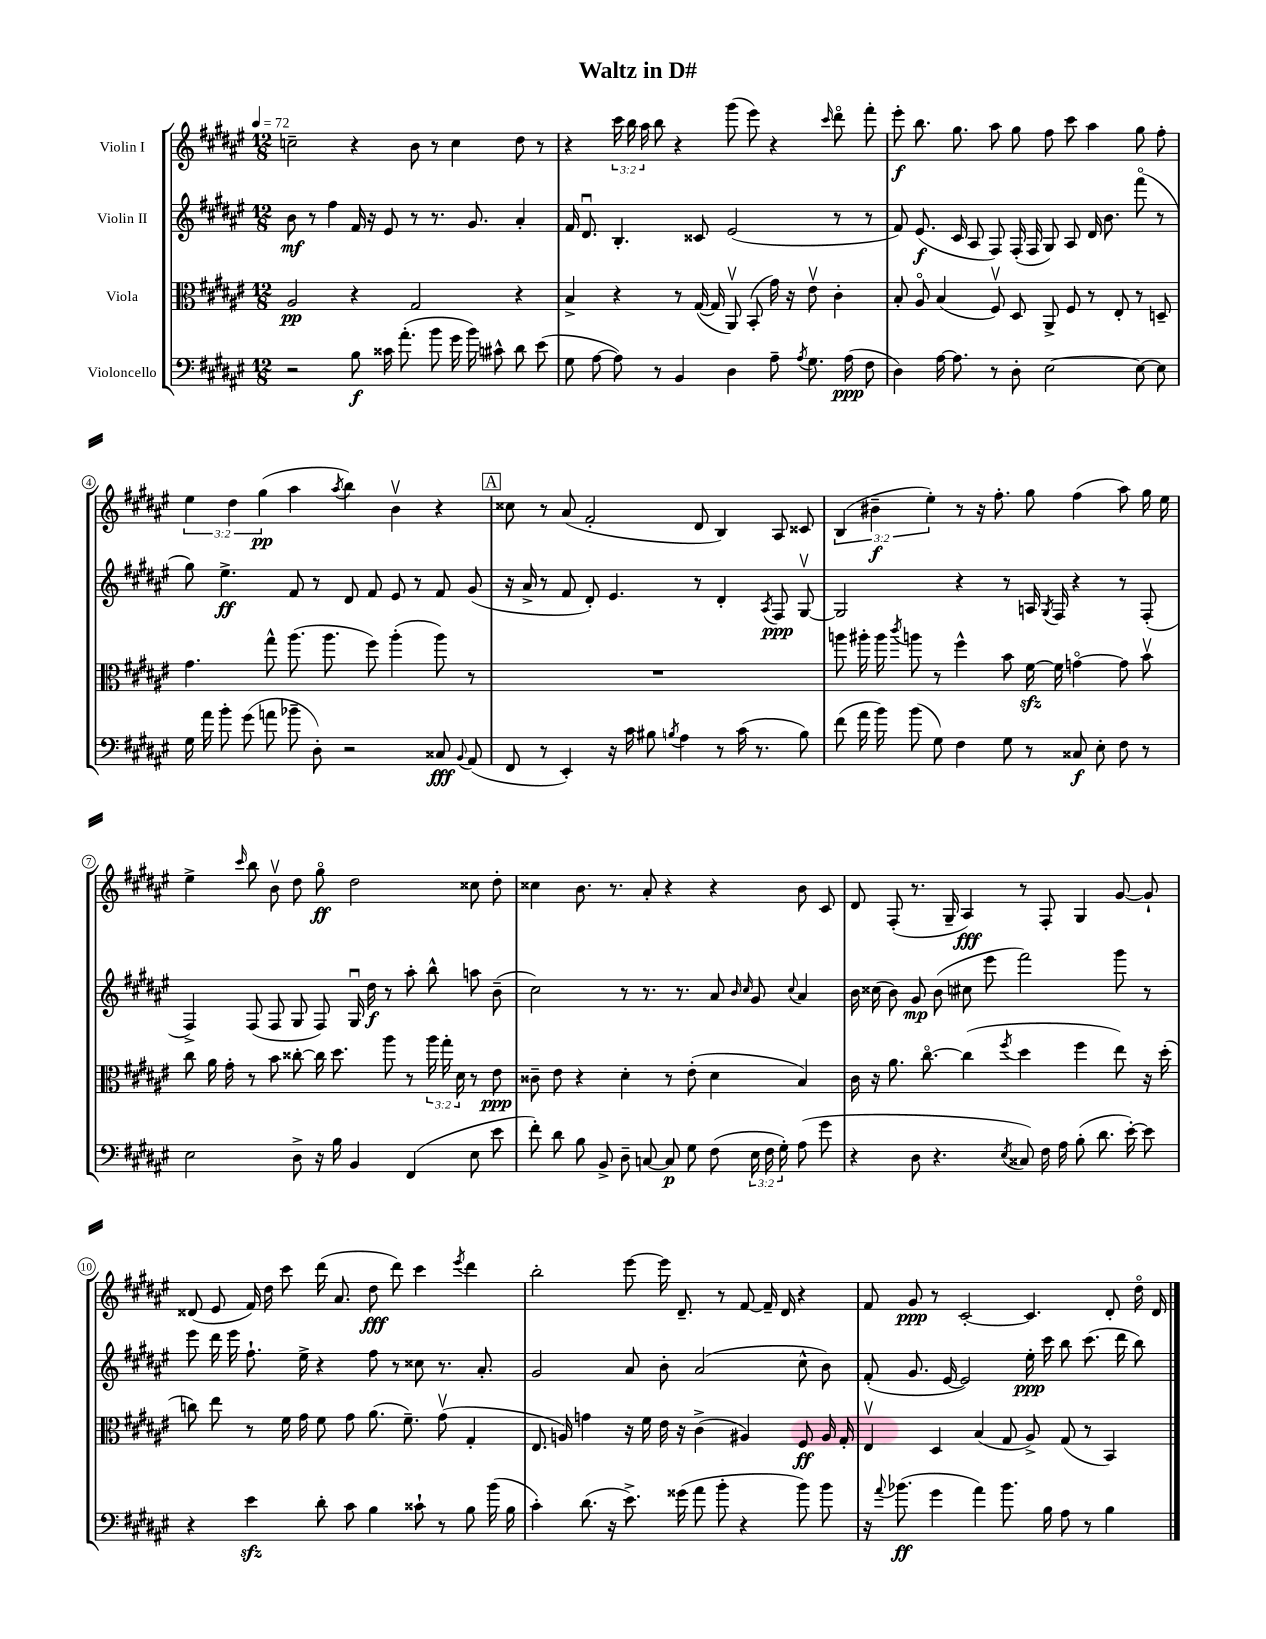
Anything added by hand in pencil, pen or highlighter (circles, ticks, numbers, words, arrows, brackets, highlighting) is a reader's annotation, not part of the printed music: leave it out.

**kern	**kern	**kern	**kern
*staff4	*staff3	*staff2	*staff1
*clefF4	*clefC3	*clefG2	*clefG2
*k[f#c#g#d#a#e#]	*k[f#c#g#d#a#e#]	*k[f#c#g#d#a#e#]	*k[f#c#g#d#a#e#]
*M12/8	*M12/8	*M12/8	*M12/8
*MM72	*MM72	*MM72	*MM72
2r	2A#/	8b\	2cc~\
.	.	8r	.
.	.	4ff#\	.
8B\	4r	16f#/	4r
.	.	16r	.
16c##\	.	8e#/	.
(8.a#'\	.	.	.
.	2G#/	8r	8b\
8b\	.	8.r	8r
16g#\	.	.	4cc\
16b\)	.	8.g#/	.
8c#^^\	.	.	.
8d#\	4r	4a#'/	8dd#\
(8e#\	.	.	8r
=	=	=	=
8G#\	4B^/	16f#/	4r
.	.	8.d#u/	.
[8A#\	.	.	.
8A#\])	4r	4.B'/	24ccc#\
.	.	.	24bb\
.	.	.	24aa#\
8r	.	.	8bb\
4BB/	8r	.	4r
.	([16G#/	8c##/	.
.	16G#/]	.	.
4D#\	8AA#v/)	(2e#/	(8ggg#\
.	(8BB'/	.	8eee#\)
8A#~\	16g#\)	.	4r
.	16r	.	.
8qA#/	.	.	.
8.G#\	8e#v\	.	.
.	.	.	16qqccc#/
.	4c#'\	8r	8ddd#o\
(16A#\	.	.	.
8F#\	.	8r	8fff#'\
=	=	=	=
4D#\)	8B'/	8f#/)	8eee#'\
.	8A#o/	(8.e#/	8.bb\
[16A#\	(4B/	.	.
8.A#\]	.	16c#/	8.gg#\
.	.	8A#/	.
8r	8F#v/)	8F#/)	8aa#\
8D#'\	8D#/	(16F#'/	8gg#\
.	.	16F#/	.
[2E#\	8AA#^/	8G#/)	8ff#\
.	8F#/	8A#/	8ccc#\
.	8r	16d#/	4aa#\
.	.	8.b\	.
.	8E#'/	.	.
8E#\_	8r	(8fff#o\	8gg#\
8E#\]	8D~/	8r	8ff#'\
=	=	=	=
16G#\	4.g#\	8gg#\)	6ee#\
16a#\	.	.	.
8b'\	.	4.ee#^\	.
.	.	.	6dd#\
(8g#\	.	.	.
.	.	.	(6gg#\
8a\	8gg#^^\	.	.
8b-~\	(8.aa#\	8f#/	4aa#\
8D#'\)	.	8r	.
.	8.aa#\	.	.
.	.	.	8qaa#/
2r	.	8d#/	4bb\)
.	8ff#\)	8f#/	.
.	(4aa#'\	8e#/	4bv\
.	.	8r	.
8C##/	8aa#\)	8f#/	4r
8qqBB/	.	.	.
(8AA#/	8r	(8g#/	.
=	=	=	=
8FF#/	1.r	16r	8cc##\
.	.	16a#^/	.
8r	.	8r	8r
4EE#'/)	.	8f#/	(8a#/
.	.	8d#'/)	2f#'/
16r	.	4.e#/	.
16c#\	.	.	.
8B#\	.	.	.
8qB/	.	.	.
4A#\	.	.	.
.	.	8r	8d#/
8r	.	4d#'/	4B/)
(16c#\	.	.	.
8.r	.	.	.
.	.	8qA#/	.
.	.	8F#/	8A#/
8B\)	.	[8G#v/	8c##/
=	=	=	=
(8f#\	8aa\	2G#/]	(6B/
16a#\	16aa#'\	.	.
.	.	.	6b#~\
16b\)	16aa#\	.	.
.	8qccc#/	.	.
(8b\	8aa\	.	.
.	.	.	6ee#'\)
8G#\)	8r	.	.
4F#\	4ff#^^\	4r	8r
.	.	.	16r
.	.	.	8.ff#'\
8G#\	8b\	8r	.
8r	[16f#\	16A/	8gg#\
.	.	8qG#/	.
.	16f#\]	16F#/	.
8C##/	[4go\	4r	(4ff#\
8E#'\	.	.	.
8F#\	8g\]	8r	8aa#\)
8r	8bv\	(8F#'/	16gg#\
.	.	.	16ee#\
=	=	=	=
2E#\	8cc#\	4F#^/)	4ee#^\
.	16a#\	.	.
.	16g#'\	.	.
.	.	.	16qqccc#/
.	8r	(8F#/	8bb\
.	8b\	8F#/	8bv\
8D#^\	[8cc##'\	8G#/	8dd#\
16r	16cc##\]	8F#/)	8gg#o\
16B\	8.dd#\	.	.
4BB/	.	16G#u/	2dd#\
.	.	16dd#\	.
.	8aa#\	8r	.
(4FF#/	8r	8aa#'\	.
.	24aa#\	8bb^^\	.
.	24gg#'\	.	.
.	24d#\	.	.
8E#\	8r	8aa\	8cc##\
8e#\	8e#\	(8b~\	8dd#'\
=	=	=	=
8f#'\)	8c##~\	2cc#\)	4cc##\
8d#\	8e#\	.	.
8B\	4r	.	8.b\
8BB^/	.	.	.
.	.	.	8.r
8D#~\	4d#'\	8r	.
[8C/	.	8.r	8a#'/
8C/]	8r	.	4r
.	.	8.r	.
8G#\	(8e#'\	.	.
(8F#\	4d#\	8a#/	4r
.	.	16qqb/	.
.	.	16qqcc#/	.
24E#\	.	8g#/	.
24F#\	.	.	.
24G#'\)	.	.	.
.	.	8qqcc#/	.
(8A#\	4B/)	4a#/	8b\
8g#\	.	.	8c#/
=	=	=	=
4r	16c#\	16b\	8d#/
.	16r	(16cc##\	.
.	8.a#\	8b\)	(8F#'/
8D#\	.	8g#/	8.r
.	[8.cc#o\	.	.
4.r	.	(8b\	.
.	.	.	16G#~/
.	(4cc#\]	8cc#\	4A#/)
.	.	8eee#\	.
8qE#/	8qff#/	.	.
8C##/)	4dd#\	2fff#\)	8r
16F#\	.	.	8F#'/
16A#\	.	.	.
(8B'\	4ff#\	.	4G#/
8.d#\	.	.	.
.	8ee#\)	8ggg#\	[8g#/
[16e#'\)	.	.	.
8e#\]	16r	8r	8g#`/]
.	(16dd#'\	.	.
=	=	=	=
4r	8cc\)	8eee#\	(8d##/
.	8ee#\	16ddd#\	8e#/
.	.	16eee#\	.
4e#\	8r	8.ff#`\	16f#/)
.	.	.	16dd#\
.	16f#\	.	8ccc#\
.	16g#\	16ee#^\	.
8d#'\	8f#\	4r	(16ddd#\
.	.	.	8.a#/
8c#\	8g#\	.	.
4B\	(8.a#\	8ff#\	8dd#\
.	.	8r	8ddd#\)
.	8.f#~\)	.	.
8c##`\	.	8cc##\	4ccc#\
8r	(8g#v\	8.r	.
.	.	.	8qeee#/
8B\	4G#'/	.	4ddd#\
.	.	8.a#'/	.
(16b\	.	.	.
16B\	.	.	.
=	=	=	=
4c#'\)	8.E#/	2g#/	2bb'\
.	16A/)	.	.
(8.d#\	4g\	.	.
16r	.	.	.
8.e#^\)	16r	8a#/	[8eee#\
.	16f#\	.	.
.	16e#\	8b'\	16eee#\]
(16g##\	16r	.	8.d#~/
8a#\	(4c#^\	(2a#/	.
8b'\	.	.	8r
4r	4A#/)	.	[8f#/
.	.	.	16f#~/]
.	.	.	16d#/
8b\)	8F#/	8cc#^^\	4r
8b\	16A#/	8b\)	.
.	16G#'/	.	.
=	=	=	=
16r	4E#v/	(8f#'/	8f#/
8qqa#/	.	.	.
(8.b-\	.	.	.
.	.	8.g#/	8g#/
4g#\	4D#/	.	8r
.	.	[16e#/	.
.	.	2e#/])	[2c#'/
4a#\)	(4B/	.	.
8.b-\	8G#/	.	.
.	8A#^/)	16ee#'\	4.c#/]
16B\	.	16ccc#\	.
8A#\	(8G#/	8bb\	.
8r	8r	(8.ccc#\	.
4B\	4BB/)	.	8d#'/
.	.	16ddd#\	.
.	.	8bb\)	16dd#o\
.	.	.	16d#/
==	==	==	==
*-	*-	*-	*-
